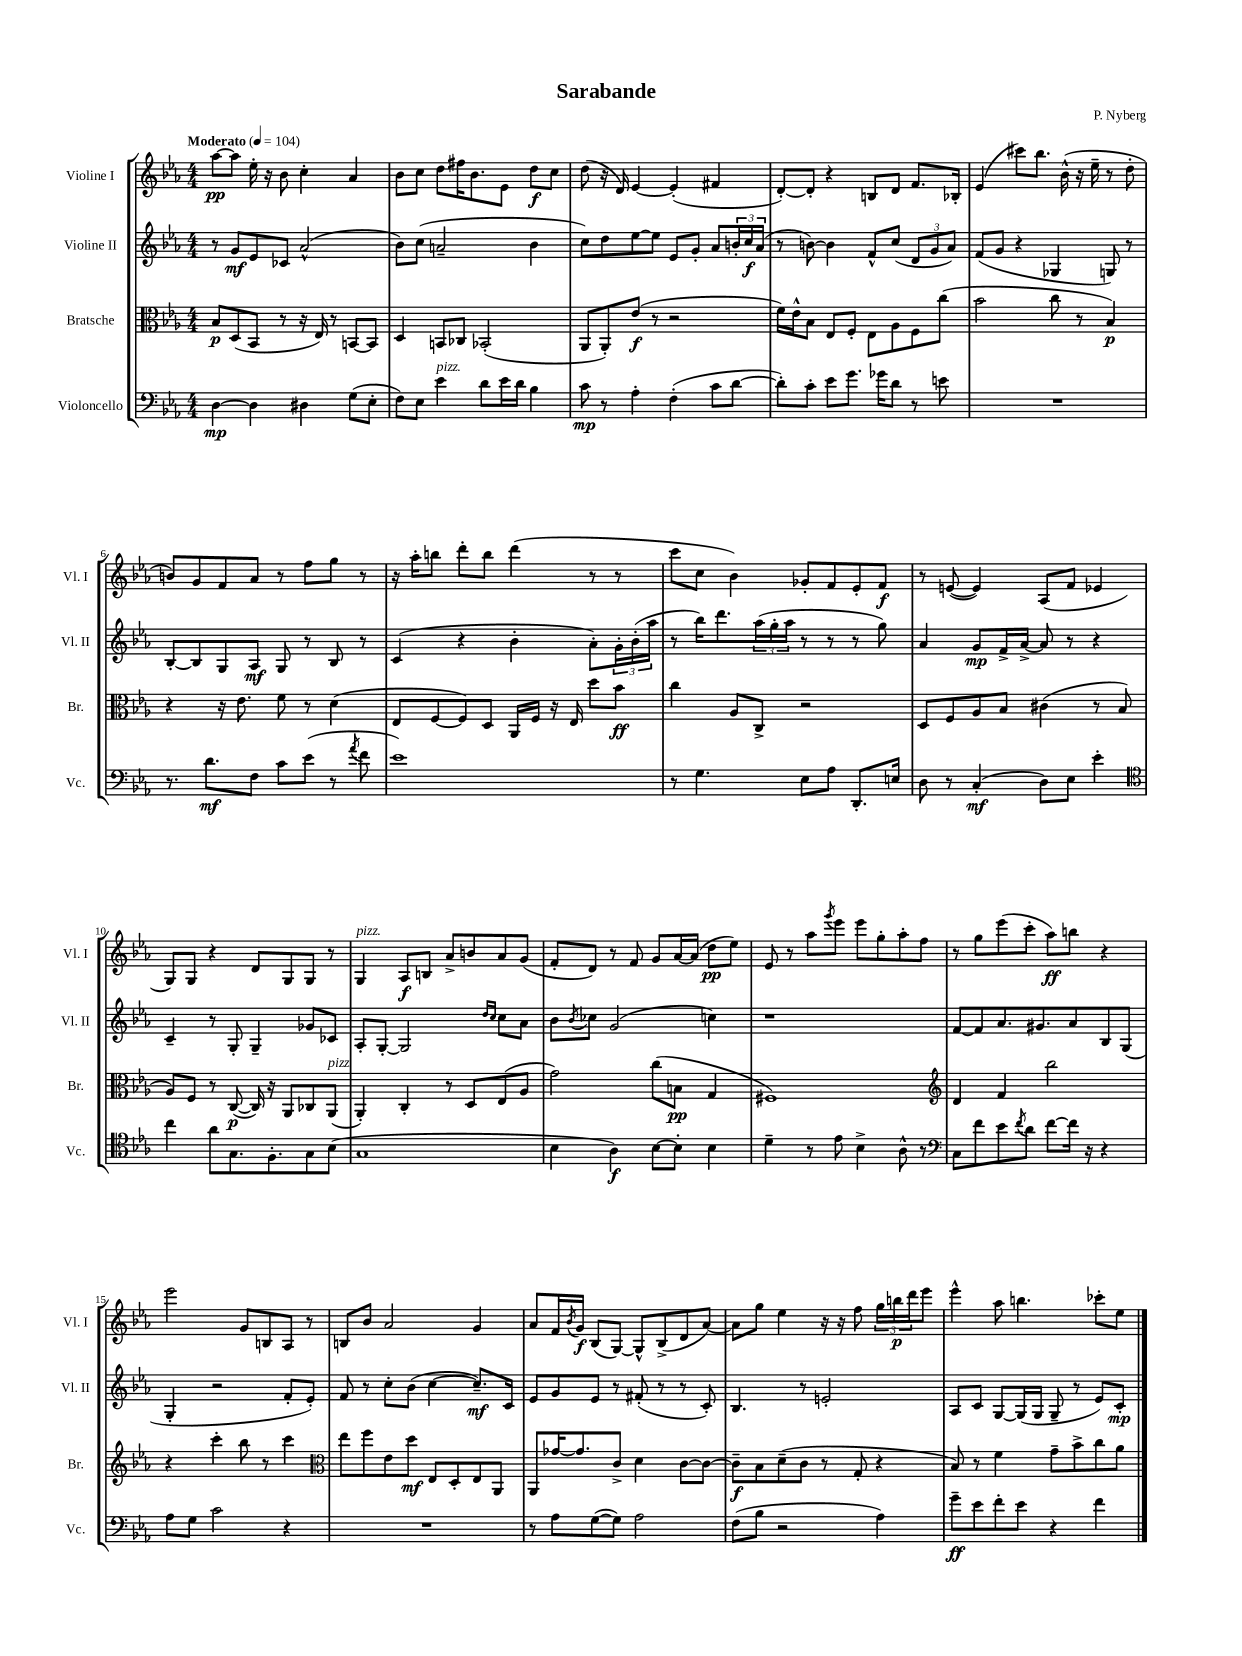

**kern	**dynam	**kern	**dynam	**kern	**dynam	**kern	**dynam
*part4	*part4	*part3	*part3	*part2	*part2	*part1	*part1
*staff4	*staff4	*staff3	*staff3	*staff2	*staff2	*staff1	*staff1
*I"Violoncello	*	*I"Bratsche	*	*I"Violine II	*	*I"Violine I	*
*I'Vc.	*	*I'Br.	*	*I'Vl. II	*	*I'Vl. I	*
*clefF4	*	*clefC3	*	*clefG2	*	*clefG2	*
*k[b-e-a-]	*	*k[b-e-a-]	*	*k[b-e-a-]	*	*k[b-e-a-]	*
*M4/4	*	*M4/4	*	*M4/4	*	*M4/4	*
*MM104	*	*MM104	*	*MM104	*	*MM104	*
=1	=1	=1	=1	=1	=1	=1	=1
!	!	!	!	!	!	!LO:TX:a:B:t=Moderato	!
[4D\	mp	8B-/L	p	8r	.	[8aa-\L	pp
.	.	(8D/	.	8g/L	mf	8aa-\J]	.
4D\]	.	8BB-/J	.	8e-/	.	16ee-'\	.
.	.	.	.	.	.	16r	.
.	.	8r	.	8c-X/J	.	8b-\	.
4D#X\	.	16r	.	(2a-^^/	.	4cc'\	.
.	.	16E-/)	.	.	.	.	.
.	.	8r	.	.	.	.	.
(8G\L	.	[8BBn/L	.	.	.	4a-/	.
8E-'\J	.	8BB/J]	.	.	.	.	.
=2	=2	=2	=2	=2	=2	=2	=2
8F\L)	.	4D/	.	8b-\L)	.	8b-\L	.
8E-\J	.	.	.	(8cc\J	.	8cc\J	.
!LO:TX:a:i:t=pizz.	!	!	!	!	!	!	!
4e-\	.	8BBn/L	.	2an~/	.	8dd\L	.
.	.	8C-X/J	.	.	.	16ff#X\K	.
.	.	.	.	.	.	8.b-\	.
8d\L	.	(2BB-X'/	.	.	.	.	.
16e-\L	.	.	.	.	.	8e-\J	.
16d\JJ	.	.	.	.	.	.	.
4B-\	.	.	.	4b-\	.	8dd\L	f
.	.	.	.	.	.	8cc\J	.
=3	=3	=3	=3	=3	=3	=3	=3
8c\	mp	8AA-/L	.	8cc\L)	.	(8dd\	.
8r	.	8AA-'/)	.	8dd\	.	16r	.
.	.	.	.	.	.	16d/)	.
4A-'\	.	(8e-/J	f	[8ee-\	.	[4e-/	.
.	.	8r	.	8ee-\J]	.	.	.
(4F'\	.	2r	.	8e-/L	.	(4e-'/]	.
.	.	.	.	8g'/J	.	.	.
8c\L	.	.	.	8a-/L	.	4f#X/	.
[8d\J	.	.	.	24bn'/L	.	.	.
.	.	.	.	24cc/	f	.	.
.	.	.	.	(24a-/JJ	.	.	.
=4	=4	=4	=4	=4	=4	=4	=4
8d'\L])	.	16f\LL)	.	8r	.	[8d'/L)	.
.	.	16e-^^\J	.	.	.	.	.
8c'\J	.	8B-\J	.	[8bn\)	.	8d'/J]	.
8e-\L	.	8E-/L	.	4b\]	.	4r	.
8.g\J	.	8F'/J	.	.	.	.	.
.	.	8E-\L	.	8f^^/L	.	8Bn/L	.
16g-X\KL	.	.	.	.	.	.	.
8d\J	.	8A-\	.	(8cc/J	.	8d/J	.
8r	.	8F\	.	12d/L	.	8.f/L	.
.	.	.	.	12g/	.	.	.
8en\	.	(8cc\J	.	.	.	.	.
.	.	.	.	12a-/J)	.	.	.
.	.	.	.	.	.	16B-X'/Jk	.
=5	=5	=5	=5	=5	=5	=5	=5
1r	.	2b-\	.	(8f/L	.	(4e-/	.
.	.	.	.	8g/J	.	.	.
.	.	.	.	4r	.	8ccc#X\L)	.
.	.	.	.	.	.	8.bb-\J	.
.	.	8cc\	.	4G-X/	.	.	.
.	.	.	.	.	.	(16b-^^\	.
.	.	8r	.	.	.	16r	.
.	.	.	.	.	.	16ee-~\	.
.	.	4B-/)	p	8Gn/)	.	8r	.
.	.	.	.	8r	.	8dd'\	.
!!LO:LB:g=z
=6	=6	=6	=6	=6	=6	=6	=6
8.r	.	4r	.	[8B-'/L	.	8bn/L)	.
.	.	.	.	8B-/]	.	8g/	.
8.d\L	mf	.	.	.	.	.	.
.	.	16r	.	8G/	.	8f/	.
.	.	8.e-\	.	.	.	.	.
8F\J	.	.	.	8A-/J	mf	8a-/J	.
8c\L	.	8f\	.	8G/	.	8r	.
(8e-\J	.	8r	.	8r	.	8ff\L	.
8r	.	(4d\	.	8B-/	.	8gg\J	.
8qa-/	.	.	.	.	.	.	.
8f\	.	.	.	8r	.	8r	.
=7	=7	=7	=7	=7	=7	=7	=7
1e-)	.	8E-/L	.	(4c/	.	16r	.
.	.	.	.	.	.	16aa-'\KL	.
.	.	[8F/	.	.	.	8bbn\J	.
.	.	8F/])	.	4r	.	8ddd'\L	.
.	.	8D/J	.	.	.	8bb\J	.
.	.	16AA-/LL	.	4b-'\	.	(4ddd\	.
.	.	16F/JJ	.	.	.	.	.
.	.	16r	.	.	.	.	.
.	.	16E-/	.	.	.	.	.
.	.	8dd\L	.	8a-'\L)	.	8r	.
.	.	8b-\J	ff	24g'\L	.	8r	.
.	.	.	.	(24b-'\	.	.	.
.	.	.	.	24aa-\JJ	.	.	.
=8	=8	=8	=8	=8	=8	=8	=8
8r	.	4cc\	.	8r	.	8ccc\L	.
4.G\	.	.	.	16bb-\KL)	.	8cc\J	.
.	.	.	.	8.ddd\	.	.	.
.	.	8A-/L	.	.	.	4b-\)	.
.	.	8C^/J	.	(24aa-\L	.	.	.
.	.	.	.	24gg'\	.	.	.
.	.	.	.	24aa-\JJ	.	.	.
8E-\L	.	2r	.	8r	.	8g-X'/L	.
8A-\J	.	.	.	8r	.	8f/	.
8.DD'/L	.	.	.	8r	.	8e-'/	.
.	.	.	.	8gg\)	.	8f/J	f
16En/Jk	.	.	.	.	.	.	.
=9	=9	=9	=9	=9	=9	=9	=9
8D\	.	8D/L	.	4a-/	.	8r	.
8r	.	8F/	.	.	.	([8en/	.
(4C'/	mf	8A-/	.	8g/L	mp	4e/])	.
.	.	8B-/J	.	16f^/L	.	.	.
.	.	.	.	[16a-^/JJ	.	.	.
8D\L)	.	(4c#X\	.	8a-/]	.	(8A-/L	.
8E-\J	.	.	.	8r	.	8f/J	.
4e-'\	.	8r	.	4r	.	4e-X/	.
.	.	8B-/	.	.	.	.	.
!!LO:LB:g=z
=10	=10	=10	=10	=10	=10	=10	=10
*clefC4	*	*	*	*	*	*	*
4cc\	.	8A-/L)	.	4c~/	.	8G/L)	.
.	.	8F/J	.	.	.	8G/J	.
8a-\L	.	8r	.	8r	.	4r	.
8.G\	.	([8C/	p	8G'/	.	.	.
.	.	16C/])	.	4G~/	.	8d/L	.
8.F'\	.	16r	.	.	.	.	.
.	.	8AA-/L	.	.	.	8G/	.
8G\	.	8C-X/	.	8g-X/L	.	8G/J	.
!	!	!LO:TX:a:i:t=pizz.	!	!	!	!	!
(8B-\J	.	(8AA-/J	.	8c-X/J	.	8r	.
=11	=11	=11	=11	=11	=11	=11	=11
!	!	!	!	!	!	!LO:TX:a:i:t=pizz.	!
1G	.	4AA-'/)	.	8A-'/L	.	4G/	.
.	.	.	.	[8G'/J	.	.	.
.	.	4C'/	.	2G/]	.	8A-/L	f
.	.	.	.	.	.	8Bn/J	.
.	.	8r	.	.	.	8a-^/L	.
.	.	8D/L	.	.	.	8bn/	.
.	.	.	.	16qqdd/LL	.	.	.
.	.	.	.	16qqcc/JJ	.	.	.
.	.	(8E-/	.	8cc\L	.	8a-/	.
.	.	8A-/J	.	8a-\J	.	(8g/J	.
=12	=12	=12	=12	=12	=12	=12	=12
4B-\	.	2g\)	.	8b-\L	.	8f'/L	.
.	.	.	.	8qb-/	.	.	.
.	.	.	.	8cc-X\J	.	8d/J)	.
4A-\)	f	.	.	(2g/	.	8r	.
.	.	.	.	.	.	8f/	.
[8B-\L	.	(8cc\L	.	.	.	8g/L	.
8B-'\J]	.	8Bn\J	pp	.	.	[16a-/L	.
.	.	.	.	.	.	(16a-/JJ]	.
4B-\	.	4G/	.	4ccn\)	.	8dd\L	pp
.	.	.	.	.	.	8ee-\J)	.
=13	=13	=13	=13	=13	=13	=13	=13
4d~\	.	1F#X)	.	1r	.	8e-/	.
.	.	.	.	.	.	8r	.
8r	.	.	.	.	.	8aa-\L	.
.	.	.	.	.	.	8qggg/	.
8e-\	.	.	.	.	.	8eee-\J	.
4B-^\	.	.	.	.	.	8eee-\L	.
.	.	.	.	.	.	8gg'\	.
8A-^^\	.	.	.	.	.	8aa-'\	.
8r	.	.	.	.	.	8ff\J	.
=14	=14	=14	=14	=14	=14	=14	=14
*clefF4	*	*clefG2	*	*	*	*	*
8C\L	.	4d/	.	[8f/L	.	8r	.
8f\	.	.	.	8f/]	.	8gg\L	.
8e-\	.	4f/	.	8.a-/	.	(8eee-\	.
8qf/	.	.	.	.	.	.	.
8d\J	.	.	.	.	.	8ccc'\J	.
.	.	.	.	8.g#X/	.	.	.
[8f\L	.	2bb-\	.	.	.	8aa-\L)	ff
16f\Jk]	.	.	.	8a-/	.	8bbn\J	.
16r	.	.	.	.	.	.	.
4r	.	.	.	8B-/	.	4r	.
.	.	.	.	(8G/J	.	.	.
!!LO:LB:g=z
=15	=15	=15	=15	=15	=15	=15	=15
8A-\L	.	4r	.	4G'/	.	2eee-\	.
8G\J	.	.	.	.	.	.	.
2c\	.	4ccc'\	.	2r	.	.	.
.	.	8bb-\	.	.	.	8g/L	.
.	.	8r	.	.	.	8Bn/	.
4r	.	4ccc\	.	8f'/L	.	8A-/J	.
.	.	.	.	8e-'/J)	.	8r	.
=16	=16	=16	=16	=16	=16	=16	=16
*	*	*clefC3	*	*	*	*	*
1r	.	8ee-\L	.	8f/	.	8Bn/L	.
.	.	8ff\	.	8r	.	8b-/J	.
.	.	8e-\	.	8cc'\L	.	2a-/	.
.	.	8dd\J	mf	(8b-\J	.	.	.
.	.	8E-/L	.	[4cc\	.	.	.
.	.	8D'/	.	.	.	.	.
.	.	8E-/	.	8.cc~/L])	mf	4g/	.
.	.	8AA-/J	.	.	.	.	.
.	.	.	.	16c/Jk	.	.	.
=17	=17	=17	=17	=17	=17	=17	=17
8r	.	8AA-/L	.	8e-/L	.	8a-/L	.
8A-\L	.	[16g-X/K	.	8g/	.	16f/L	.
.	.	.	.	.	.	8qb-/	.
.	.	8.g-/]	.	.	.	16g/JJ	f
([8G\	.	.	.	8e-/J	.	(8B-/L	.
8G\J])	.	8c^/J	.	8r	.	[8G/J)	.
2A-\	.	4d\	.	(8f#X'/	.	8G^^/L]	.
.	.	.	.	8r	.	(8B-^/	.
.	.	[8c\L	.	8r	.	8d/	.
.	.	8c\J_	.	8c'/)	.	[8a-/J)	.
=18	=18	=18	=18	=18	=18	=18	=18
(8F\L	.	8c~\L]	f	4.B-/	.	8a-\L]	.
8B-\J	.	8B-\	.	.	.	8gg\J	.
2r	.	(8d~\	.	.	.	4ee-\	.
.	.	8c\J	.	8r	.	.	.
.	.	8r	.	2en'/	.	16r	.
.	.	.	.	.	.	16r	.
.	.	8G'/	.	.	.	8ff\	.
4A-\)	.	4r	.	.	.	24gg\LL	.
.	.	.	.	.	.	24bbn\	p
.	.	.	.	.	.	24ddd\J	.
.	.	.	.	.	.	8eee-\J	.
=19	=19	=19	=19	=19	=19	=19	=19
8g~\L	ff	8B-/)	.	8A-/L	.	4eee-^^\	.
8e-\	.	8r	.	8c/J	.	.	.
8f'\	.	4f\	.	[8G/L	.	8aa-\	.
8e-\J	.	.	.	(16G/L]	.	4.bbn\	.
.	.	.	.	16G/JJ	.	.	.
4r	.	8g~\L	.	8G~/	.	.	.
.	.	8b-^\	.	8r	.	.	.
4f\	.	8cc\	.	8e-/L)	.	8ccc-X'\L	.
.	.	8a-\J	.	8c'/J	mp	8ee-\J	.
==	==	==	==	==	==	==	==
*-	*-	*-	*-	*-	*-	*-	*-
